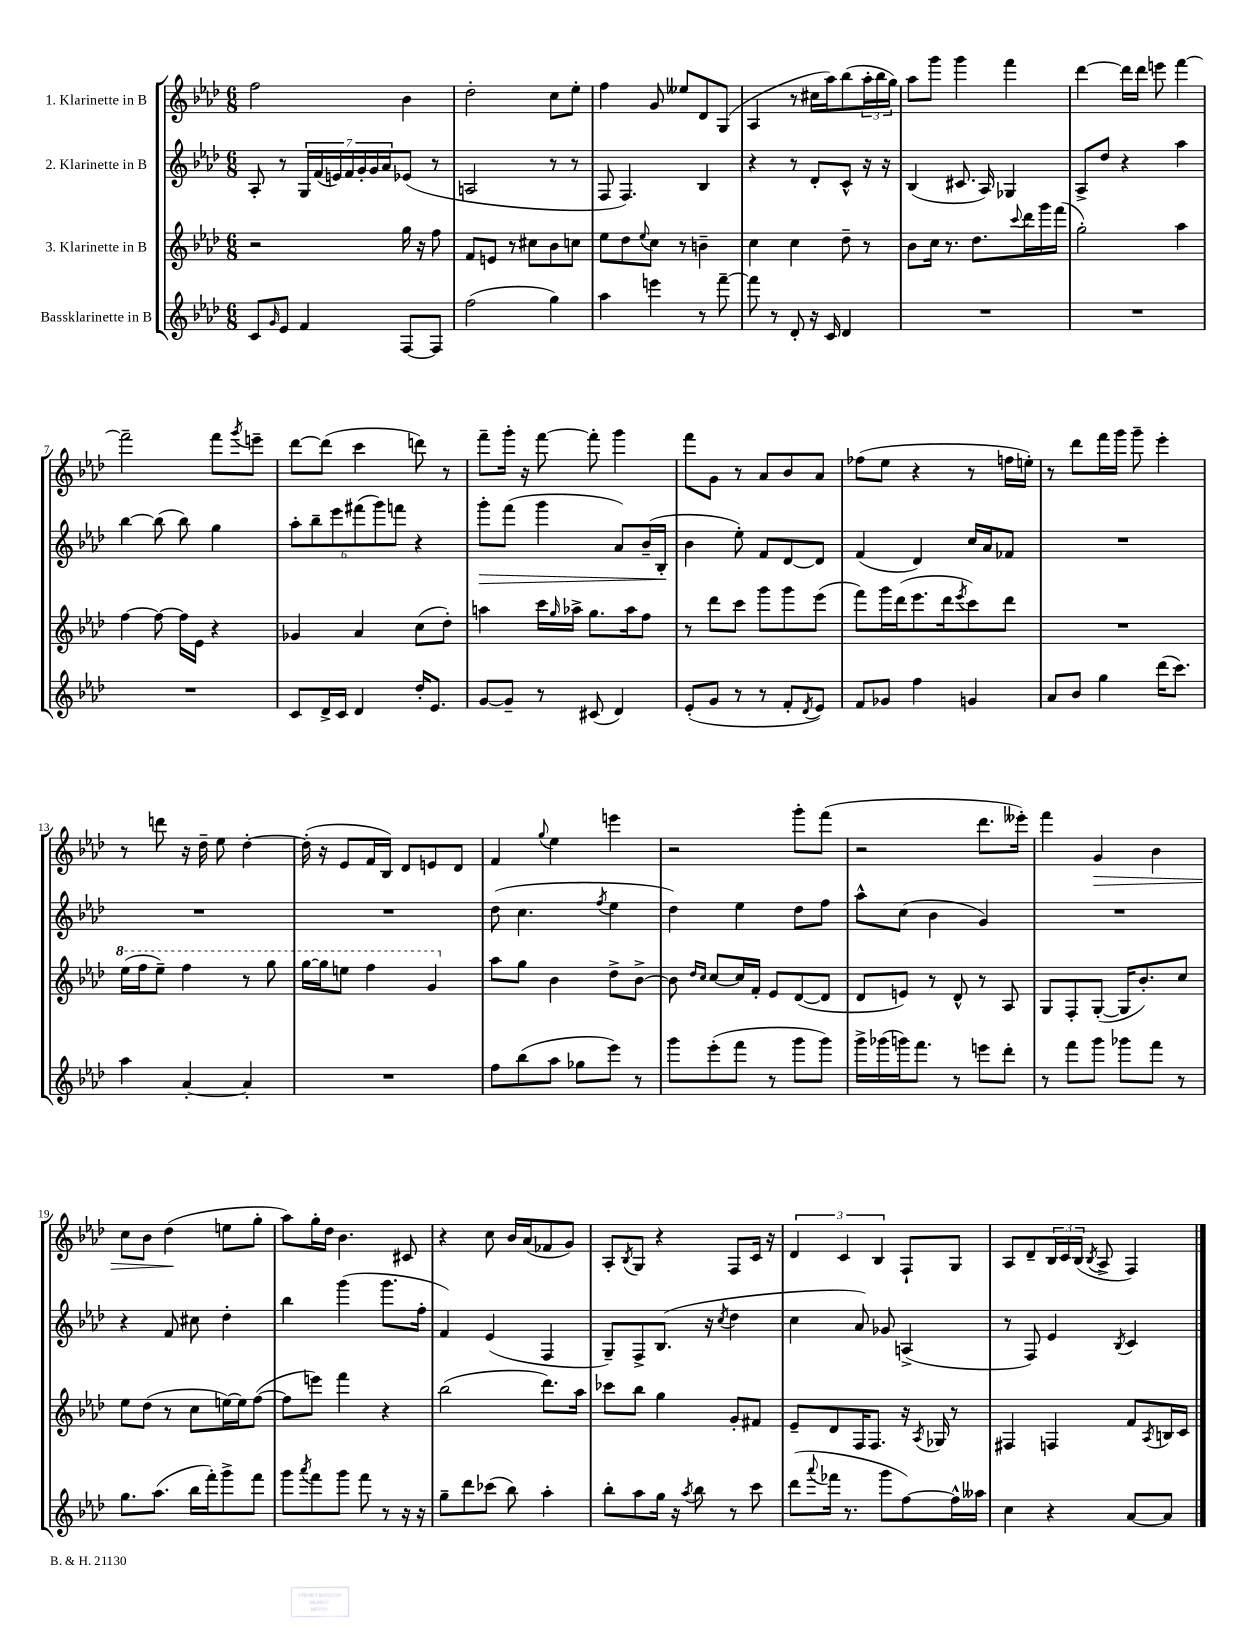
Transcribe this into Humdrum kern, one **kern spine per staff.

**kern	**kern	**kern	**kern
*staff4	*staff3	*staff2	*staff1
*clefG2	*clefG2	*clefG2	*clefG2
*k[b-e-a-d-]	*k[b-e-a-d-]	*k[b-e-a-d-]	*k[b-e-a-d-]
*M6/8	*M6/8	*M6/8	*M6/8
8c	2r	8A-'	2ff
16qqg	.	.	.
8e-	.	8r	.
4f	.	28G	.
.	.	(28f	.
.	.	28e)	.
.	.	28f	.
.	.	28g'	.
.	.	28g	.
.	.	28a-	.
[8F	16gg	(8e-	4b-
.	16r	.	.
8F]	8ff	8r	.
=	=	=	=
(2ff	8f	2A	2dd-'
.	8e	.	.
.	8r	.	.
.	8cc#	.	.
4gg)	8b-	8r	8cc
.	8cc	8r	8ee-'
=	=	=	=
4aa-	8ee-	8F	4ff
.	8dd-	4.F)	.
.	8qqee-	.	.
4eee	8cc	.	8g
.	8r	.	8ee--
8r	4b~	4B-	8d-
[8fff~	.	.	(8G
=	=	=	=
8fff]	4cc	4r	4A-
8r	.	.	.
8d-'	4cc	8r	8r
16r	.	8d-'	16cc#
16c	.	.	16aa-)
4d-	8dd-~	8c^^	(8bb-
.	8r	16r	24aa-'
.	.	.	24bb-
.	.	16r	.
.	.	.	24gg)
=	=	=	=
2.r	8b-	(4B-	8aa-
.	16cc	.	8ggg
.	8.r	.	.
.	.	8.c#	4ggg
.	8.dd-	.	.
.	.	16A-)	.
.	.	4G-	4fff
.	8qqccc	.	.
.	16ddd-	.	.
.	16ggg	.	.
.	(16fff	.	.
=	=	=	=
2.r	2gg')	8A-^	[4ddd-
.	.	8dd-	.
.	.	4r	16ddd-]
.	.	.	16ddd-
.	.	.	8eee
.	4aa-	4aa-	[4fff
=	=	=	=
2.r	[4ff	[4bb-	2fff~]
.	8ff_	(8bb-]	.
.	16ff]	8bb-)	.
.	16e-	.	.
.	4r	4gg	8fff
.	.	.	8qggg
.	.	.	8eee~
=	=	=	=
8c	4g-	12aa-'	[8ddd-
.	.	12bb-~	.
16d-^	.	.	(8ddd-]
.	.	12eee-	.
16c	.	.	.
4d-	4a-	(12fff#	4ccc
.	.	12ggg)	.
.	.	12fff	.
16dd-'	(8cc	4r	8ddd)
8.e-	.	.	.
.	8dd-')	.	8r
=	=	=	=
[8g	4aa	8ggg'	8fff~
8g~]	.	(8fff	16ggg'
.	.	.	16r
8r	16ccc	4ggg	[8fff
.	16qqgg	.	.
.	16aa-^	.	.
(8c#	8.gg	.	8fff']
4d-)	.	8a-)	4ggg
.	16aa-	.	.
.	8ff	(16b-~	.
.	.	16B-'	.
=	=	=	=
(8e-'	8r	4b-	8fff
8g	8ddd-	.	8g
8r	8ccc	8ee-')	8r
8r	8ggg	8f	8a-
8f'	8ggg	[8d-	8b-
8qd-	.	.	.
8e-)	(8eee-	8d-]	8a-
=	=	=	=
8f	8fff)	(4f	(8ff-
8g-	16ggg	.	8ee-
.	(16ddd-	.	.
4ff	8.eee-	4d-)	4r
.	16ddd-	.	.
.	8qeee-	.	.
4g	8ccc)	16cc	8r
.	.	16a-	.
.	8ddd-	8f-	16ff
.	.	.	16ee')
=	=	=	=
8a-	2.r	2.r	8r
8b-	.	.	8ddd-
4gg	.	.	16fff
.	.	.	16ggg
.	.	.	8ggg~
(16ddd-	.	.	4eee-'
8.ccc)	.	.	.
=	=	=	=
4aa-	(16eee-	2.r	8r
.	16fff	.	.
.	8eee-~)	.	8ddd
[4a-'	4fff	.	16r
.	.	.	16dd-~
.	.	.	8ee-
4a-']	8r	.	[4dd-'
.	8ggg	.	.
=	=	=	=
2.r	[16ggg	2.r	(16dd-']
.	16ggg]	.	16r
.	8eee	.	8e-
.	4fff	.	16f
.	.	.	16B-)
.	.	.	8d-
.	4gg	.	8e
.	.	.	8d-
=	=	=	=
8ff	8aa-	(8dd-	4f
(8bb-	8gg	4.cc	.
.	.	.	8qqgg
8aa-	4b-	.	4ee-
8gg-	.	.	.
.	.	8qff	.
8eee-)	8dd-^	4ee-	4eee
8r	[8b-^	.	.
=	=	=	=
8ggg	8b-]	4dd-)	2r
.	16qqdd-	.	.
.	16qqcc	.	.
(8eee-'	[8cc	.	.
8fff	16cc]	4ee-	.
.	16f'	.	.
8r	8e-	.	.
8ggg	([8d-	8dd-	8ggg'
8ggg)	8d-]	8ff	(8fff
=	=	=	=
16ggg^	8d-	8aa-^^	2r
(16ggg-	.	.	.
16ggg)	8e)	(8cc	.
8.fff	.	.	.
.	8r	4b-	.
8r	8d-^^	.	.
8eee	8r	4g)	8.ddd-
8ddd-'	8A-	.	.
.	.	.	16eee--')
=	=	=	=
8r	8G	2.r	4fff
8fff	8F'	.	.
8ggg	([8G'	.	4g
8ggg-	16G]	.	.
.	8.b-')	.	.
8fff	.	.	4b-
8r	8cc	.	.
=	=	=	=
8.gg	8ee-	4r	8cc
.	(8dd-	.	8b-
(8.aa-	.	.	.
.	8r	8f	(4dd-
16bb-	8cc	8cc#	.
16fff')	.	.	.
8ggg^	[16ee)	4dd-'	8ee
.	16ee]	.	.
8fff	([8ff	.	8gg'
=	=	=	=
8ggg	8ff]	4bb-	8aa-)
8qaaa-	.	.	.
8fff	8eee)	.	16gg'
.	.	.	16dd-
8ggg	4fff	(4ggg	4.b-
8fff	.	.	.
8r	4r	8.ggg	.
16r	.	.	8c#
16r	.	16ff'	.
=	=	=	=
8gg~	(2bb-	4f)	4r
8ddd-	.	.	.
(8ccc-	.	(4e-	8cc
8bb-)	.	.	16b-
.	.	.	(16a-
4aa-'	8.ddd-)	4F	8f-
.	.	.	8g)
.	16aa-	.	.
=	=	=	=
8bb-'	8ccc-	8G~)	8A-'
.	.	.	8qB-
8aa-	8bb-	8F^	8G
16gg	4gg	(8.B-	4r
16r	.	.	.
8qaa-	.	.	.
8bb-	.	.	.
.	.	16r	.
.	.	8qcc	.
8r	8g'	4dd-	8F
8ccc	8f#	.	16c
.	.	.	16r
=	=	=	=
(8ddd-	8e-~	4cc	6d-
8qqaaa-	.	.	.
16fff-	8d-	.	.
.	.	.	6c
8.r	.	.	.
.	16F	8a-)	.
.	8.F	.	.
.	.	.	6B-
8ggg	.	8g-	.
[8ff)	16r	(4A^	8F`
.	8qA-	.	.
.	16G-	.	.
16ff^^]	8r	.	8G
16aa--	.	.	.
=	=	=	=
4cc	4F#	8r	8A-
.	.	8F)	8d-~
4r	4F	4e-	24B-
.	.	.	24c
.	.	.	(24B-
.	.	.	8qB-
.	.	.	8A-^
.	.	8qB-	.
[8a-	8f	4c	4F)
.	8qA-	.	.
8a-]	16B	.	.
.	16c	.	.
==	==	==	==
*-	*-	*-	*-
